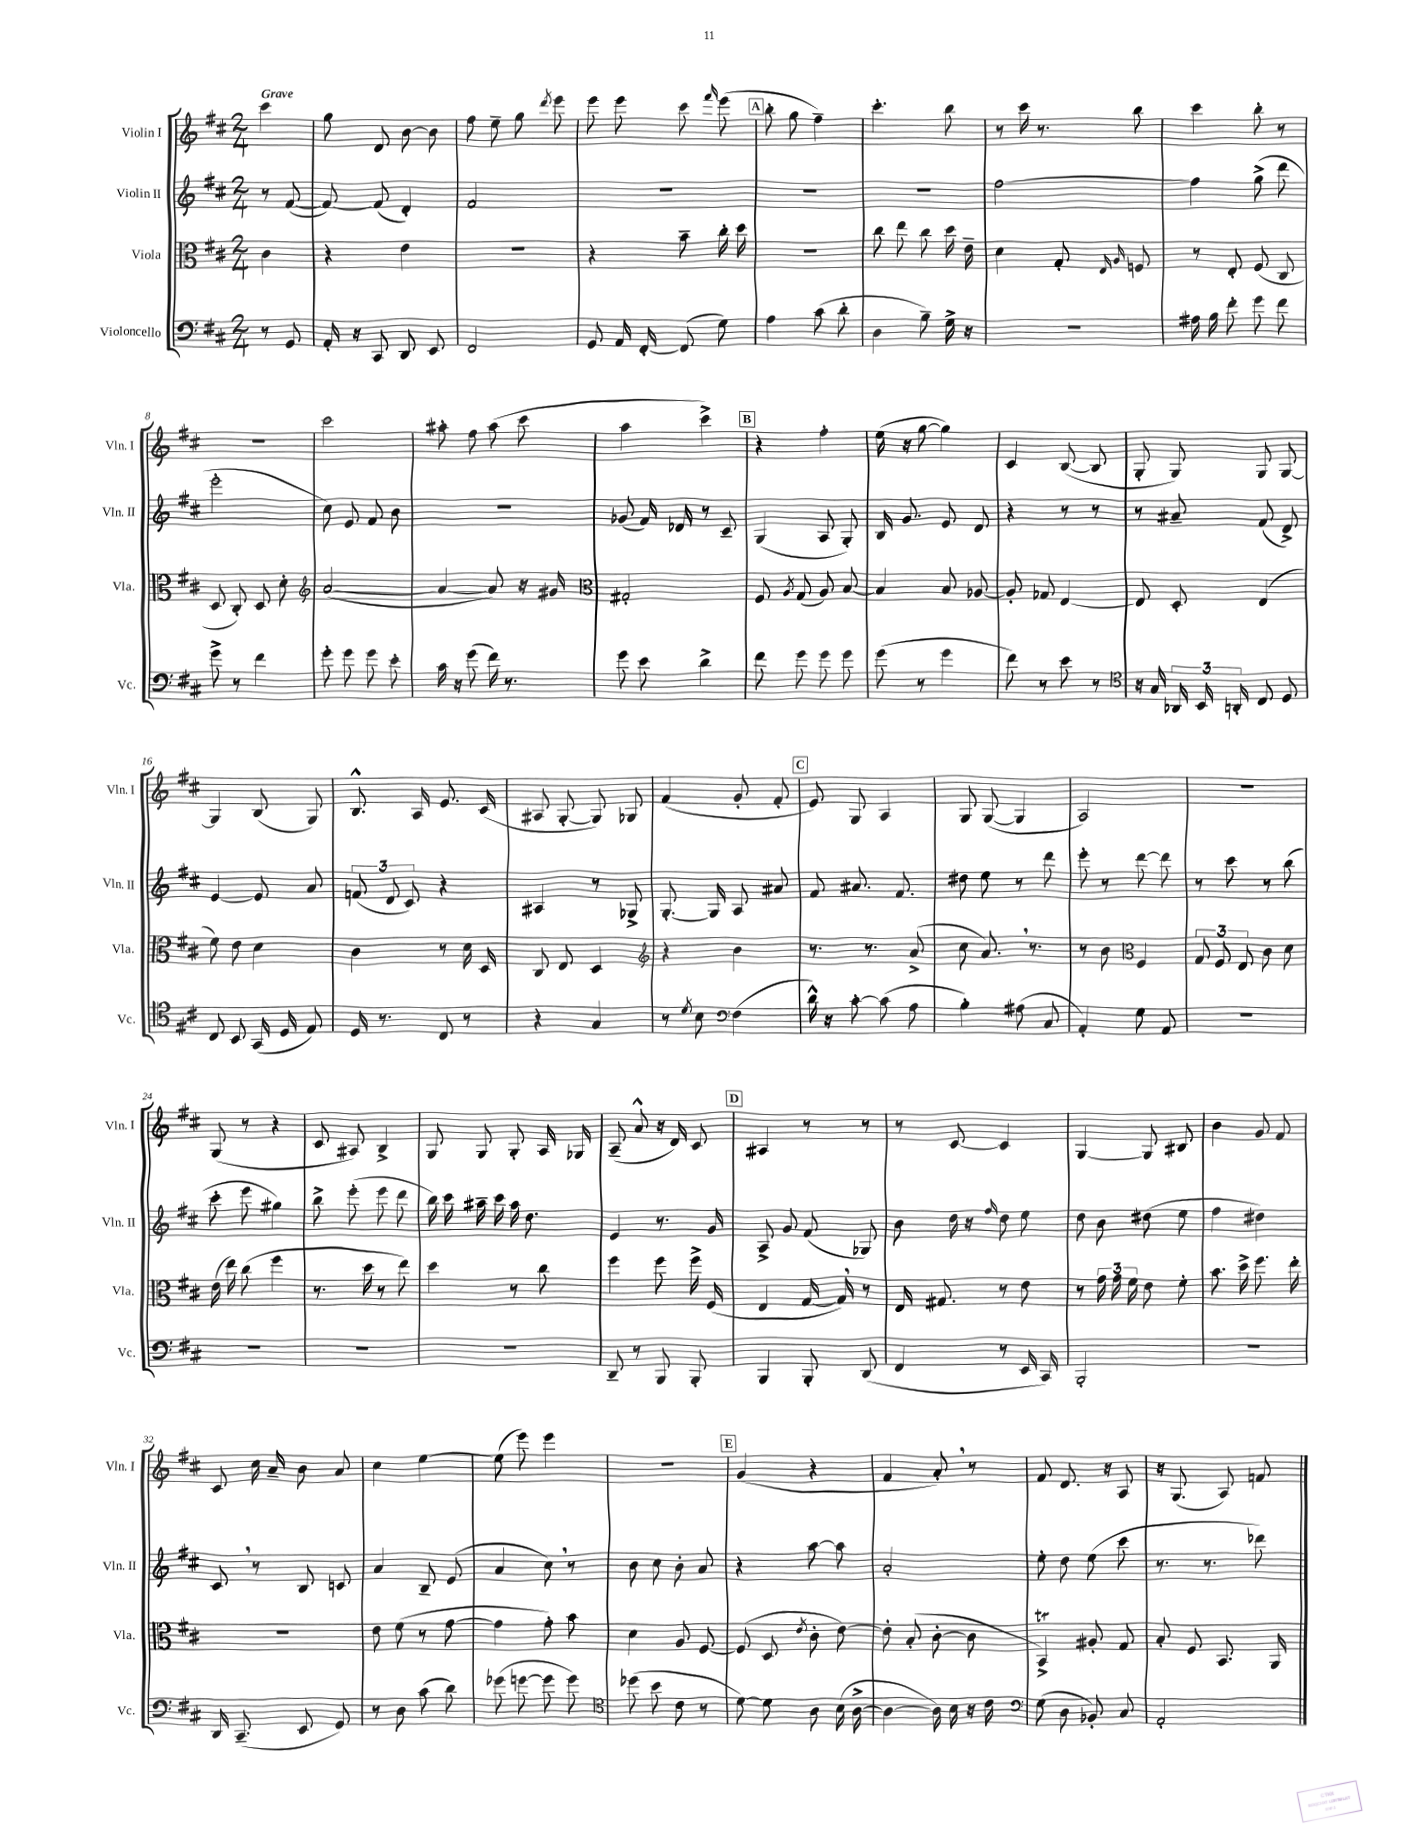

**kern	**kern	**kern	**kern
*part4	*part3	*part2	*part1
*staff4	*staff3	*staff2	*staff1
*I"Violoncello	*I"Viola	*I"Violin II	*I"Violin I
*I'Vc.	*I'Vla.	*I'Vln. II	*I'Vln. I
*clefF4	*clefC3	*clefG2	*clefG2
*k[f#c#]	*k[f#c#]	*k[f#c#]	*k[f#c#]
*M2/4	*M2/4	*M2/4	*M2/4
=	=	=	=
!	!	!	!LO:TX:a:B:t=Grave
8r	4c#\	8r	4ccc#\
8GG/	.	([8f#/	.
=1	=1	=1	=1
16AA'/	4r	8f#/_)	8gg\
16r	.	.	.
8CC#/	.	(8f#/]	8d/
8DD/	4e\	4d'/)	[8b\
8EE/	.	.	8b\]
=2	=2	=2	=2
2FF#/	2r	2f#/	8ff#\
.	.	.	8ee~\
.	.	.	8gg\
.	.	.	8qddd/
.	.	.	8eee\
=3	=3	=3	=3
8GG/	4r	2r	8eee\
16AA/	.	.	8eee\
[16FF#'/	.	.	.
(8FF#/]	8b~\	.	8ccc#\
.	.	.	16qqfff#/
8G\)	16cc#'\	.	(8eee\
.	16dd\	.	.
!!LO:REH:place=s1:t=A
=4	=4	=4	=4
4A\	2r	2r	8bb'\
.	.	.	8gg\
(8c#\	.	.	4ff#~\)
8d'\	.	.	.
=5	=5	=5	=5
4D\	8cc#\	2r	4.ccc#'\
.	8ee\	.	.
8B~\)	8cc#\	.	.
16G^\	16dd\	.	8bb\
16r	16e~\	.	.
=6	=6	=6	=6
2r	4d\	[2ff#\	8r
.	.	.	16ccc#\
.	.	.	8.r
.	8G'/	.	.
.	16qqE/	.	.
.	16qqA/	.	.
.	8Fn/	.	8bb\
=7	=7	=7	=7
16A#X\	8r	4ff#\]	4ccc#\
16B\	.	.	.
8f#'\	8E'/	.	.
8g\	(8F#/	(8gg^\	8bb'\
8f#\	8C#/	8ddd\	8r
!!LO:LB:g=z
=8	=8	=8	=8
8g^\	8D/	2eee'\	2r
8r	8C#'/)	.	.
4f#\	8D/	.	.
.	8d'\	.	.
=9	=9	=9	=9
*	*clefG2	*	*
8g'\	([2a/	8cc#\)	2ccc#\
8g\	.	8e/	.
8g\	.	8f#/	.
8e'\	.	8b\	.
=10	=10	=10	=10
16c#\	4a/_	2r	8aa#X'\
16r	.	.	.
(8g\	.	.	8ff#\
16f#\)	8a/])	.	(8aa#\
8.r	.	.	.
.	16r	.	8ccc#\
.	16g#X/	.	.
=11	=11	=11	=11
*	*clefC3	*	*
8g\	2G#X'/	(8g-X/	4aa\
8e\	.	16f#/)	.
.	.	16d-X/	.
4d^\	.	8r	4ccc#^\)
.	.	8c#~/	.
!!LO:REH:place=s1:t=B
=12	=12	=12	=12
8f#\	8F#/	(4G/	4r
.	8qA/	.	.
8g\	(8G/	.	.
8g\	8A/)	8A/	4ff#'\
8g\	[8B/	8G'/)	.
=13	=13	=13	=13
(8g\	4B/]	16B/	(16ee\
.	.	8.g/	16r
8r	.	.	[8gg\
4g\	8B/	8e/	4gg\])
.	[8A-X/	8d/	.
=14	=14	=14	=14
8f#\)	8A-'/]	4r	4c#/
8r	8G-X/	.	.
8e\	[4E/	8r	([8B/
8r	.	8r	8B/]
=15	=15	=15	=15
*clefC4	*	*	*
16r	8E/]	8r	8G'/
16G/	.	.	.
24AA-X/	8D'/	8a#X~/	8G/)
24BB/	.	.	.
24AAn'/	.	.	.
8C#/	(4E/	(8f#/	8G/
8D/	.	8d^/)	[8G/
!!LO:LB:g=z
=16	=16	=16	=16
8C#/	8f#\)	[4e/	4G/]
8BB/	8e\	.	.
(16GG/	4d\	8e/]	(8B/
16D/	.	.	.
8E/)	.	8a/	8G/)
=17	=17	=17	=17
16D/	4c#\	(12fn/	8.B^^/
8.r	.	.	.
.	.	12d/	.
.	.	12c#/)	.
.	.	.	16A/
8C#/	8r	4r	8.e/
8r	16d\	.	.
.	16D/	.	(16c#/
=18	=18	=18	=18
4r	8C#/	4A#X/	8A#X/
.	8E/	.	[8G'/
4G/	4D/	8r	8G/])
.	.	8G-X^/	8G-X/
=19	=19	=19	=19
*	*clefG2	*	*
8r	4r	[8.G'/	(4f#/
8qd/	.	.	.
8B\	.	.	.
.	.	16G/]	.
*clefF4	*	*	*
(4F#\	4b\	8A/	8g'/
.	.	8a#X/	8f#'/
!!LO:REH:place=s1:t=C
=20	=20	=20	=20
16d^^\)	8.r	8f#/	8e/)
16r	.	.	.
[8c#'\	.	8.a#X/	8G/
.	8.r	.	.
(8c#\]	.	.	4A/
.	.	8.f#/	.
8A\	(8a^/	.	.
=21	=21	=21	=21
4B'\)	8cc#\	8dd#X\	8G/
.	8.a,/)	8ee\	([8G/
(8A#X\	.	8r	4G/]
.	8.r	.	.
8C#/	.	8ddd\	.
=22	=22	=22	=22
4AA'/)	8r	8eee'\	2A/)
.	8b\	8r	.
*	*clefC3	*	*
8G\	4F#/	[8ddd\	.
8AA/	.	8ddd\]	.
=23	=23	=23	=23
2r	12G/	8r	2r
.	12F#/	.	.
.	.	8ccc#\	.
.	12E/	.	.
.	8c#\	8r	.
.	8d\	(8bb\	.
!!LO:LB:g=z
=24	=24	=24	=24
2r	(16e\	8ccc#'\	(8G/
.	16ee\)	.	.
.	(8cc#\	8eee\	8r
.	4ff#\	4gg#X\)	4r
=25	=25	=25	=25
2r	8.r	8bb^\	8c#/
.	.	(8eee'\	8A#X/)
.	16dd\	.	.
.	8r	8eee\	4B^/
.	8ee\)	8ddd\	.
=26	=26	=26	=26
2r	4dd\	16bb\)	8G/
.	.	16ccc#\	.
.	.	16aa#X~\	8G/
.	.	16ccc#\	.
.	8r	16aa#\	8G'/
.	.	8.dd\	.
.	8cc#\	.	16A/
.	.	.	16G-X/
=27	=27	=27	=27
8DD~/	4ff#\	4e/	(8A~/
8r	.	.	8a^^/
8BBB/	8ff#\	8.r	16r
.	.	.	16d/)
8BBB'/	16ff#^\	.	8c#/
.	(16F#/	16g/	.
!!LO:REH:place=s1:t=D
=28	=28	=28	=28
4BBB/	4E/	8A^/	4A#X/
.	.	8g/	.
8BBB'/	[16G/	(8f#/	8r
.	16G,/])	.	.
(8DD/	8r	8G-X/)	8r
=29	=29	=29	=29
4FF#/	16E/	8b\	8r
.	8.G#X/	.	.
.	.	16dd\	[8c#/
.	.	16r	.
.	.	16qqff#/	.
8r	8r	8dd\	4c#/]
16EE/	8e\	8ee\	.
16CC#/)	.	.	.
=30	=30	=30	=30
2BBB'/	8r	8dd\	[4G/
.	24g\	8b\	.
.	24g\	.	.
.	24f#\	.	.
.	8e\	(8dd#X\	8G/]
.	8f#'\	8ee\	8B#X/
=31	=31	=31	=31
2r	8.b\	4ff#\	4b\
.	16dd^\	.	.
.	8.ff#\	4dd#X\)	8g/
.	.	.	8f#/
.	16ee'\	.	.
!!LO:LB:g=z
=32	=32	=32	=32
16DD/	2r	8c#,/	8c#/
(8.CC#~/	.	.	.
.	.	8r	16cc#\
.	.	.	16a~/
8EE/	.	8B/	8b\
8GG/)	.	8cn/	8a/
=33	=33	=33	=33
8r	8e\	4a/	4cc#\
8D\	(8f#\	.	.
(8c#\	8r	8B~/	[4ee\
8d\)	[8g\	(8e/	.
=34	=34	=34	=34
(8g-X\	4g\]	4a/	(8ee\]
[8gn\	.	.	8eee\)
8g\]	8g'\)	8cc#,\)	4eee\
8g\)	8b\	8r	.
=35	=35	=35	=35
*clefC4	*	*	*
(8dd-X\	4d\	8b\	2r
8b\	.	8cc#\	.
8c#\	8A/	8b'\	.
8r	[8F#/	8a/	.
!!LO:REH:place=s1:t=E
=36	=36	=36	=36
[8d\)	(8F#/]	4r	(4g/
8d\]	8D/	.	.
.	8qe/	.	.
8A\	8c#'\	[8aa\	4r
(16B\	[8e\)	8aa\]	.
[16A^\	.	.	.
=37	=37	=37	=37
4A\_	8e'\]	2a'/	4f#/
.	(8B'/	.	.
16A\])	[8c#'\	.	8a',/)
16B\	.	.	.
16r	8c#\]	.	8r
16c#\	.	.	.
=38	=38	=38	=38
*clefF4	*	*	*
(8G\	4BBT^/)	8ee'\	8f#/
8D\	.	8dd\	8.d/
8BB-X'/)	8A#X'/	(8ee\	.
.	.	.	16r
8C#/	8G/	8ccc#\	8A/
=39	=39	=39	=39
2AA'/	8B'/	8.r	16r
.	.	.	(8.G/
.	8F#/	.	.
.	.	8.r	.
.	8.BB/	.	8A/)
.	.	8ddd-X\)	8fn/
.	16AA/	.	.
==	==	==	==
*-	*-	*-	*-
